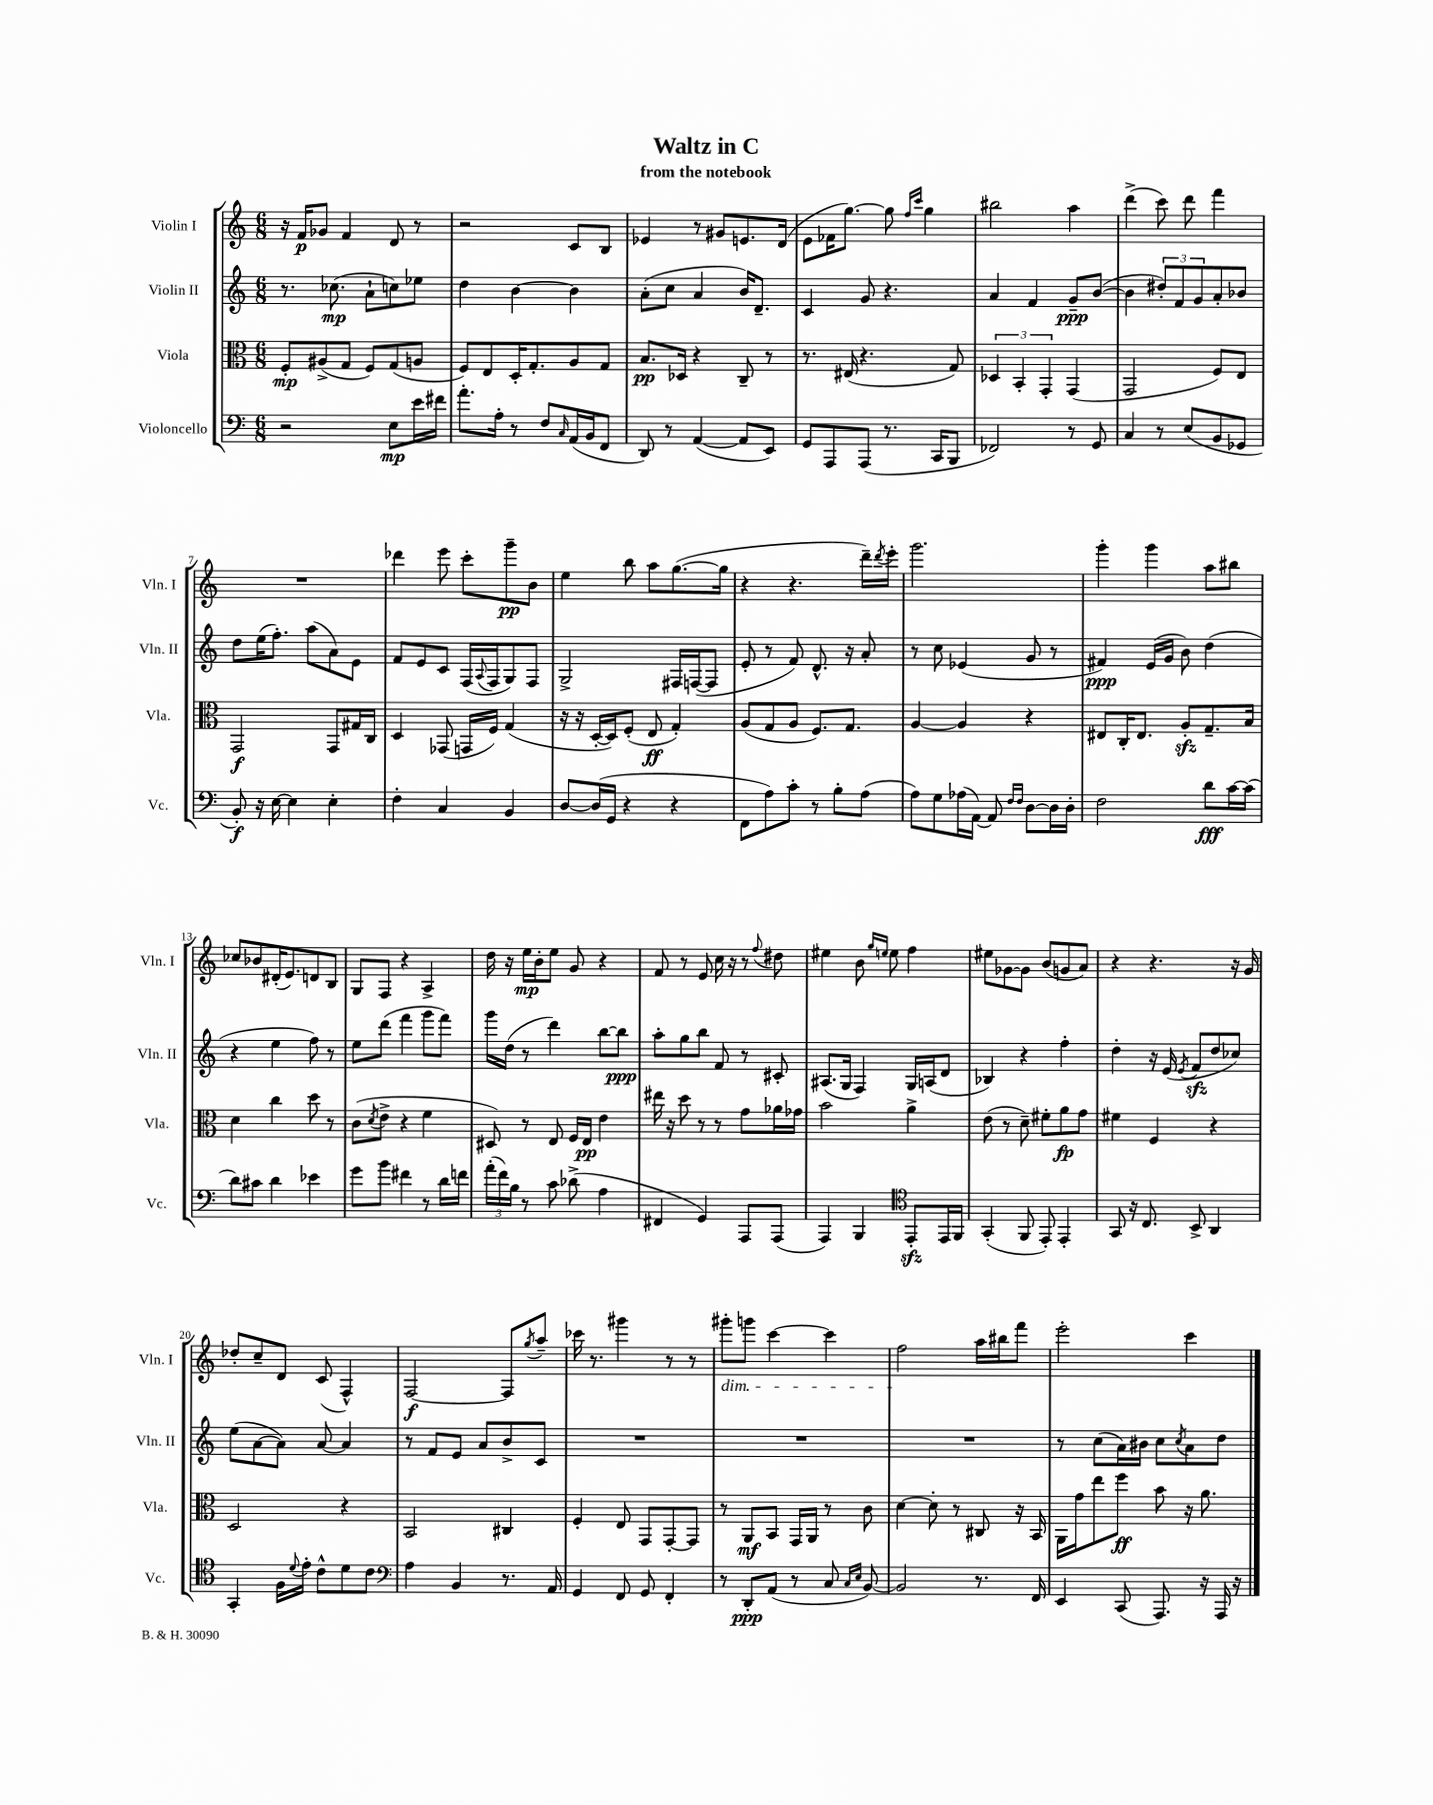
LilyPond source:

\header { title = "Waltz in C" subtitle = "from the notebook" }
<<
\new StaffGroup <<
\new Staff = "s0" \with { instrumentName = "Violin I" shortInstrumentName = "Vln. I" } {
    \clef treble \key c \major \numericTimeSignature \time 6/8
    r16 f'16\p ges'8 f'4 d'8 r8 |
    r2 c'8 b8 |
    ees'4 r8 gis'8 e'8. d'16( |
    e'8 fes'16 g''8.~) g''8 \grace { f''16 c'''16 } g''4 |
    bis''2 a''4 |
    d'''4->( c'''8) d'''8 f'''4 |
    R2. |
    des'''4 e'''8 c'''8-. g'''8--\pp b'8 |
    e''4 b''8 a''8 g''8.~( g''16 |
    r4 r4. d'''16--) \acciaccatura { d'''8 } e'''16-. |
    g'''2. |
    g'''4-. g'''4 a''8 bis''8 |
    ces''8 bes'8 dis'16-.( e'8.) d'8 b8 |
    g8 f8 r4 a4-> |
    d''16 r16 e''16\mp b'16-. e''8 g'8 r4 |
    f'8 r8 e'8 c''16 r16 r8 \appoggiatura { f''8 } dis''8 |
    eis''4 b'8 \grace { g''16 e''16 } e''8 f''4 |
    eis''8 ges'8~ ges'8 b'8( g'8 a'8) |
    r4 r4. r16 g'16 |
    des''8-. c''8-- d'8 c'8( f4-^) |
    f2~\f f8 \acciaccatura { g''8 } a''8-- |
    ces'''16 r8. gis'''4 r8 r8 |
    gis'''8-.\dim g'''8 c'''4~ c'''4 |
    f''2\! a''16 bis''16 f'''8 |
    e'''2-. c'''4 \bar "|." |
}
\new Staff = "s1" \with { instrumentName = "Violin II" shortInstrumentName = "Vln. II" } {
    \clef treble \key c \major \numericTimeSignature \time 6/8
    r8. ces''8.\mp( a'8-! c''8) ees''8 |
    d''4 b'4~ b'4 |
    a'8-.( c''8 a'4 b'16) d'8.-- |
    c'4 g'8 r4. |
    a'4 f'4 g'8--\ppp b'8~( |
    b'4 \tuplet 3/2 { dis''8-.) f'8 g'8 } a'8-. bes'8 |
    d''8 e''16( f''8.-.) a''8( a'8) e'8 |
    f'8 e'8 c'8 f16( \appoggiatura { a8 } f16 g8) f8 |
    g2-> fis16 f16~( f8 |
    e'8-. r8 f'8) d'8.-^ r16 a'8-. |
    r8 c''8 ees'4( g'8 r8 |
    fis'4\ppp) e'16( g'16 b'8) d''4( |
    r4 e''4 f''8) r8 |
    e''8 d'''8( f'''4 g'''8 f'''8) |
    g'''16 d''16( r8 d'''4) b''8~ b''8\ppp |
    a''8-. g''8 b''8 f'8 r8 cis'8-. |
    ais8.( g16 f4) g16 a16( d'8 |
    bes4) r4 f''4-. |
    d''4-. r16 e'16( \acciaccatura { e'8 } f'8\sfz d''8 ces''8) |
    e''8( a'8~ a'8) a'8~ a'4 |
    r8 f'8 e'8 a'8 b'8-> c'8 |
    R2. |
    R2. |
    R2. |
    r8 c''8( a'16) bis'16 c''8 \acciaccatura { c''8 } a'8 d''8 \bar "|." |
}
\new Staff = "s2" \with { instrumentName = "Viola" shortInstrumentName = "Vla." } {
    \clef alto \key c \major \numericTimeSignature \time 6/8
    f8-.\mp ais8->( g8 f8) g8( a8 |
    f8) e8 d16-. g8.-. a8 g8 |
    b8.\pp des16 r4 c8-- r8 |
    r8. eis16( r4. g8) |
    \tuplet 3/2 { des4 b,4-. g,4-. } g,4( |
    g,2 f8) e8 |
    g,2\f g,8 gis16 c16 |
    d4 ges,8( g,16 f16) g4( |
    r16 r16 d16~-. d16) f8-.( e8\ff g4-.) |
    a8( g8 a8 f8.) g8. |
    a4~ a4 r4 |
    eis8 c16-. eis8. a8-.\sfz g8.-- b16 |
    d'4 c''4 d''8 r8 |
    c'8( \acciaccatura { d'8 } e'8-> r4 f'4 |
    dis8) r8 e8 f16 e16\pp e'4 |
    eis''16 r16 d''8 r8 r8 g'8 aes'16 ges'16 |
    b'2 a'4-> |
    e'8( r8 d'8--) fis'8-. a'8\fp g'8 |
    fis'4 f4 r4 |
    d2 r4 |
    b,2 cis4 |
    f4-. e8 g,8 g,8~-. g,8 |
    r8 a,8\mf b,8 g,16 a,16 r8 c'8 |
    d'4~ d'8-. r8 cis8 r16 b,16 |
    a,16 g'16 e''8 f''8\ff b'8 r16 a'8. \bar "|." |
}
\new Staff = "s3" \with { instrumentName = "Violoncello" shortInstrumentName = "Vc." } {
    \clef bass \key c \major \numericTimeSignature \time 6/8
    r2 e8\mp e'16 fis'16 |
    a'8.-. a16-. r8 f8 \grace { c16 } a,16( b,16 f,8 |
    d,8) r8 a,4~( a,8 e,8) |
    g,8 a,,8 a,,8( r8. c,16 b,,8 |
    fes,2) r8 g,8 |
    c4 r8 e8( b,8 ges,8 |
    b,8-.\f) r16 e16~ e4 e4-. |
    f4-. c4 b,4 |
    d8~ d16( g,16 r4 r4 |
    f,8 a8) c'8-. r8 b8-. a8( |
    a8) g8 aes16( a,16~) a,8 \grace { f16 f16 } d8~ d16 d16-. |
    f2 d'8\fff c'16~ c'16( |
    d'8) cis'8 d'4 ees'4 |
    g'8 b'8 fis'4 r8 d'16 f'16 |
    \tuplet 3/2 { a'16-.( f'16) b16 } r8 c'8 des'8->( a4 |
    fis,4 g,4) a,,8 a,,8( |
    a,,4) b,,4 \clef tenor e,8-.\sfz e,16 f,16 |
    g,4-.( f,8 e,8-.) e,4-. |
    g,8 r16 c8. b,8-> a,4 |
    g,4-. f16 \appoggiatura { d'8 } e'16-. c'8-^ d'8 c'8 |
    \clef bass a4 b,4 r8. a,16 |
    g,4 f,8 g,8 f,4-. |
    r8 d,8-.\ppp a,8( r8 c8 \grace { c16 e16 } b,8~) |
    b,2 r8. f,16 |
    e,4 c,8( a,,8.) r16 a,,16 r16 \bar "|." |
}
>>
>>
